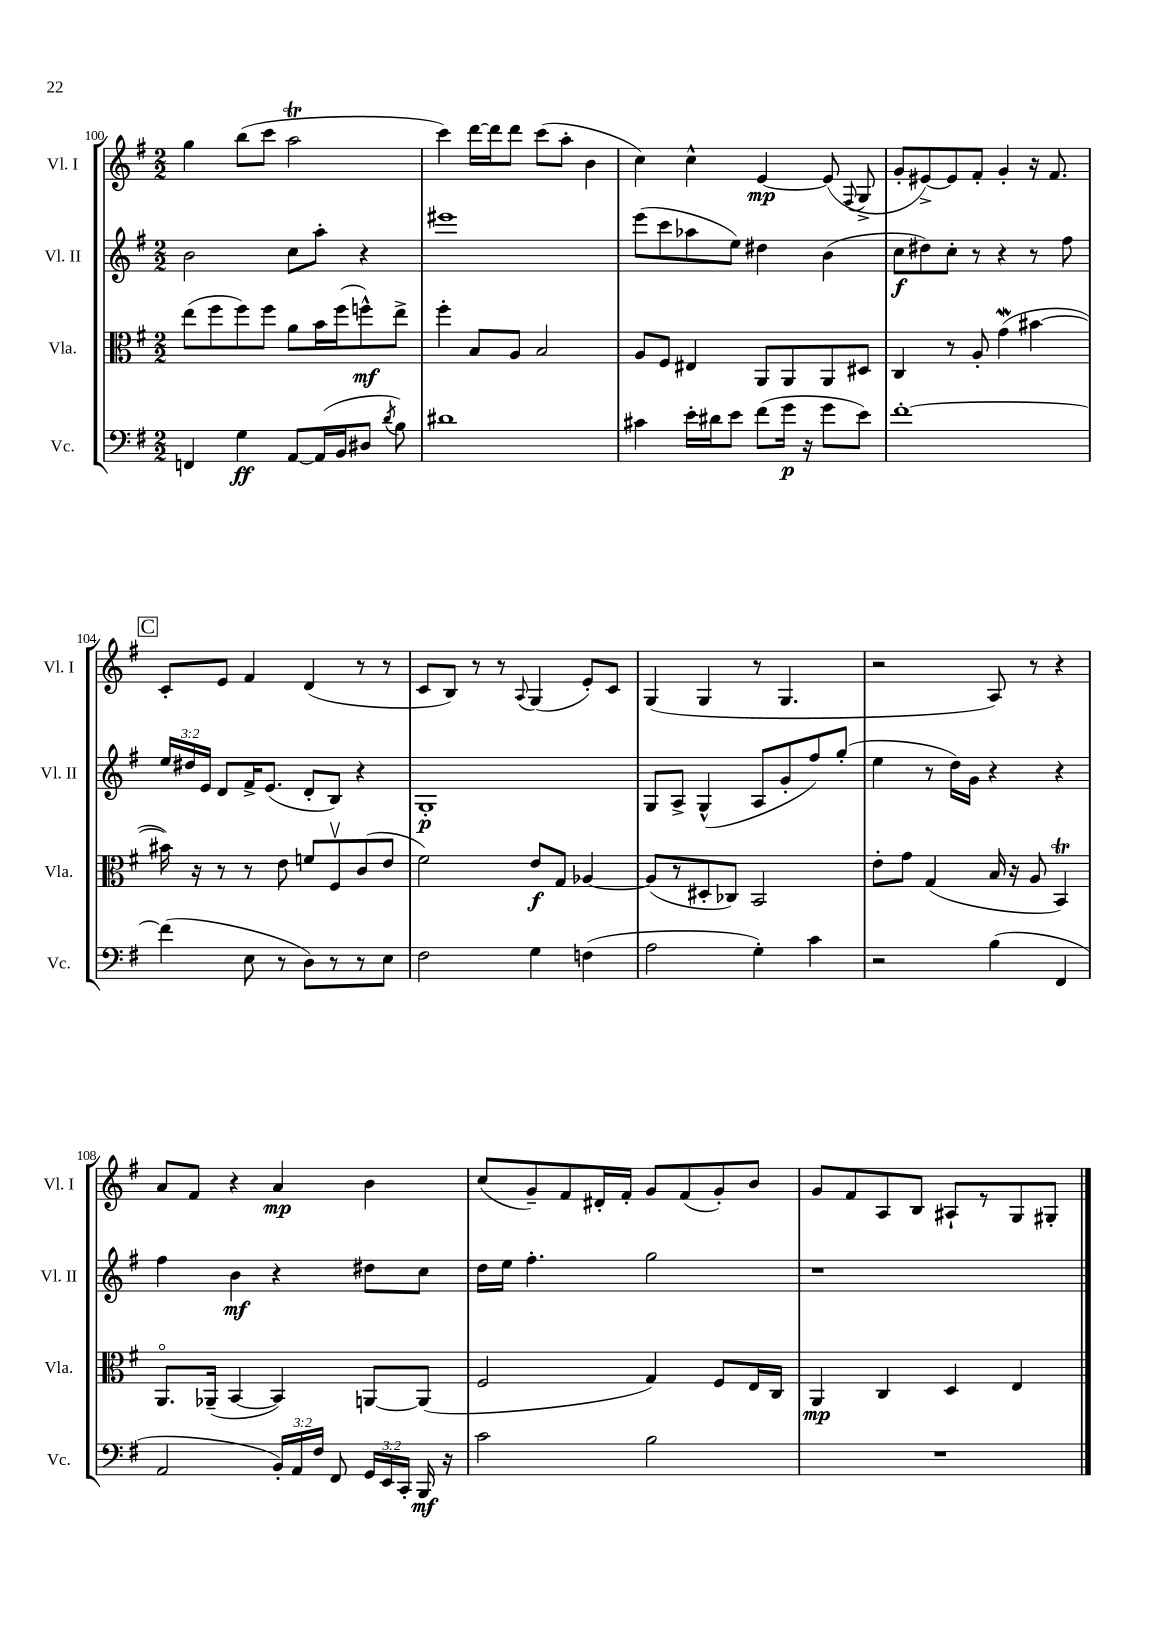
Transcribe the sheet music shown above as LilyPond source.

<<
\new StaffGroup <<
\new Staff = "s0" \with { instrumentName = "Vl. I" shortInstrumentName = "Vl. I" } {
    \clef treble \key g \major \numericTimeSignature \time 2/2
    \autoBeamOff g''4 b''8[( c'''8] a''2\trill |
    c'''4) d'''16[~ d'''16 d'''8] c'''8[( a''8]-. b'4 |
    c''4) c''4-^ e'4~\mp e'8( \appoggiatura { fis8 } g8-> |
    g'8[-. eis'8~->) eis'8 fis'8]-. g'4-. r16 fis'8. |
    \mark \markup { \box "C" } c'8[-. e'8] fis'4 d'4( r8 r8 |
    c'8[ b8]) r8 r8 \appoggiatura { a8 } g4( e'8[-.) c'8] |
    g4( g4 r8 g4. |
    r2 a8) r8 r4 |
    a'8[ fis'8] r4 a'4\mp b'4 |
    c''8[( g'8--) fis'8 dis'16-. fis'16]-. g'8[ fis'8( g'8-.) b'8] |
    g'8[ fis'8 a8 b8] ais8[-! r8 g8 gis8]-. \bar "|." |
}
\new Staff = "s1" \with { instrumentName = "Vl. II" shortInstrumentName = "Vl. II" } {
    \clef treble \key g \major \numericTimeSignature \time 2/2 \override Staff.TupletNumber.text = #tuplet-number::calc-fraction-text
    \autoBeamOff b'2 c''8[ a''8]-. r4 |
    eis'''1 |
    e'''8[( c'''8 aes''8 e''8]) dis''4 b'4( |
    c''8[\f dis''8) c''8]-. r8 r4 r8 fis''8 |
    \mark \markup { \box "C" } \tuplet 3/2 { e''16[ dis''16 e'16] } d'8[ fis'16-> e'8.]( d'8[-. b8]) r4 |
    g1-.\p |
    g8[ a8]-> g4-^( a8[ g'8-. fis''8) g''8]-.( |
    e''4 r8 d''16[) g'16] r4 r4 |
    fis''4 b'4\mf r4 dis''8[ c''8] |
    d''16[ e''16] fis''4.-. g''2 |
    r1 \bar "|." |
}
\new Staff = "s2" \with { instrumentName = "Vla." shortInstrumentName = "Vla." } {
    \clef alto \key g \major \numericTimeSignature \time 2/2
    \autoBeamOff e''8[( fis''8 fis''8) fis''8] a'8[ b'16 fis''16( f''8-^\mf) e''8]-> |
    fis''4-. b8[ a8] b2 |
    a8[ fis8] eis4 a,8[ a,8 a,8 dis8] |
    c4 r8 a8-. g'4\mordent( bis'4~ |
    \mark \markup { \box "C" } bis'16) r16 r8 r8 e'8 f'8[ fis8\upbow c'8( e'8] |
    fis'2) e'8[\f g8] aes4~ |
    aes8[( r8 dis8-. ces8]) b,2 |
    e'8[-. g'8] g4( b16 r16 a8 b,4\trill) |
    a,8.[\flageolet aes,16]--( b,4~ b,4) a,8[~ a,8]( |
    fis2 g4) fis8[ e16 c16] |
    a,4\mp c4 d4 e4 \bar "|." |
}
\new Staff = "s3" \with { instrumentName = "Vc." shortInstrumentName = "Vc." } {
    \clef bass \key g \major \numericTimeSignature \time 2/2 \override Staff.TupletNumber.text = #tuplet-number::calc-fraction-text
    \autoBeamOff f,4 g4\ff a,8[~ a,16( b,16 dis8] \acciaccatura { d'8 } b8) |
    dis'1 |
    cis'4 e'16[-. dis'16 e'8] fis'8[( g'16]\p r16 g'8[ e'8]) |
    fis'1~-. |
    \mark \markup { \box "C" } fis'4( e8 r8 d8[) r8 r8 e8] |
    fis2 g4 f4( |
    a2 g4-.) c'4 |
    r2 b4( fis,4 |
    a,2 \tuplet 3/2 { b,16[-.) a,16 fis16] } fis,8 \tuplet 3/2 { g,16[ e,16 c,16]-. } b,,16\mf r16 |
    c'2 b2 |
    R1 \bar "|." |
}
>>
>>
\layout { \context { \Score currentBarNumber = #100 } }
